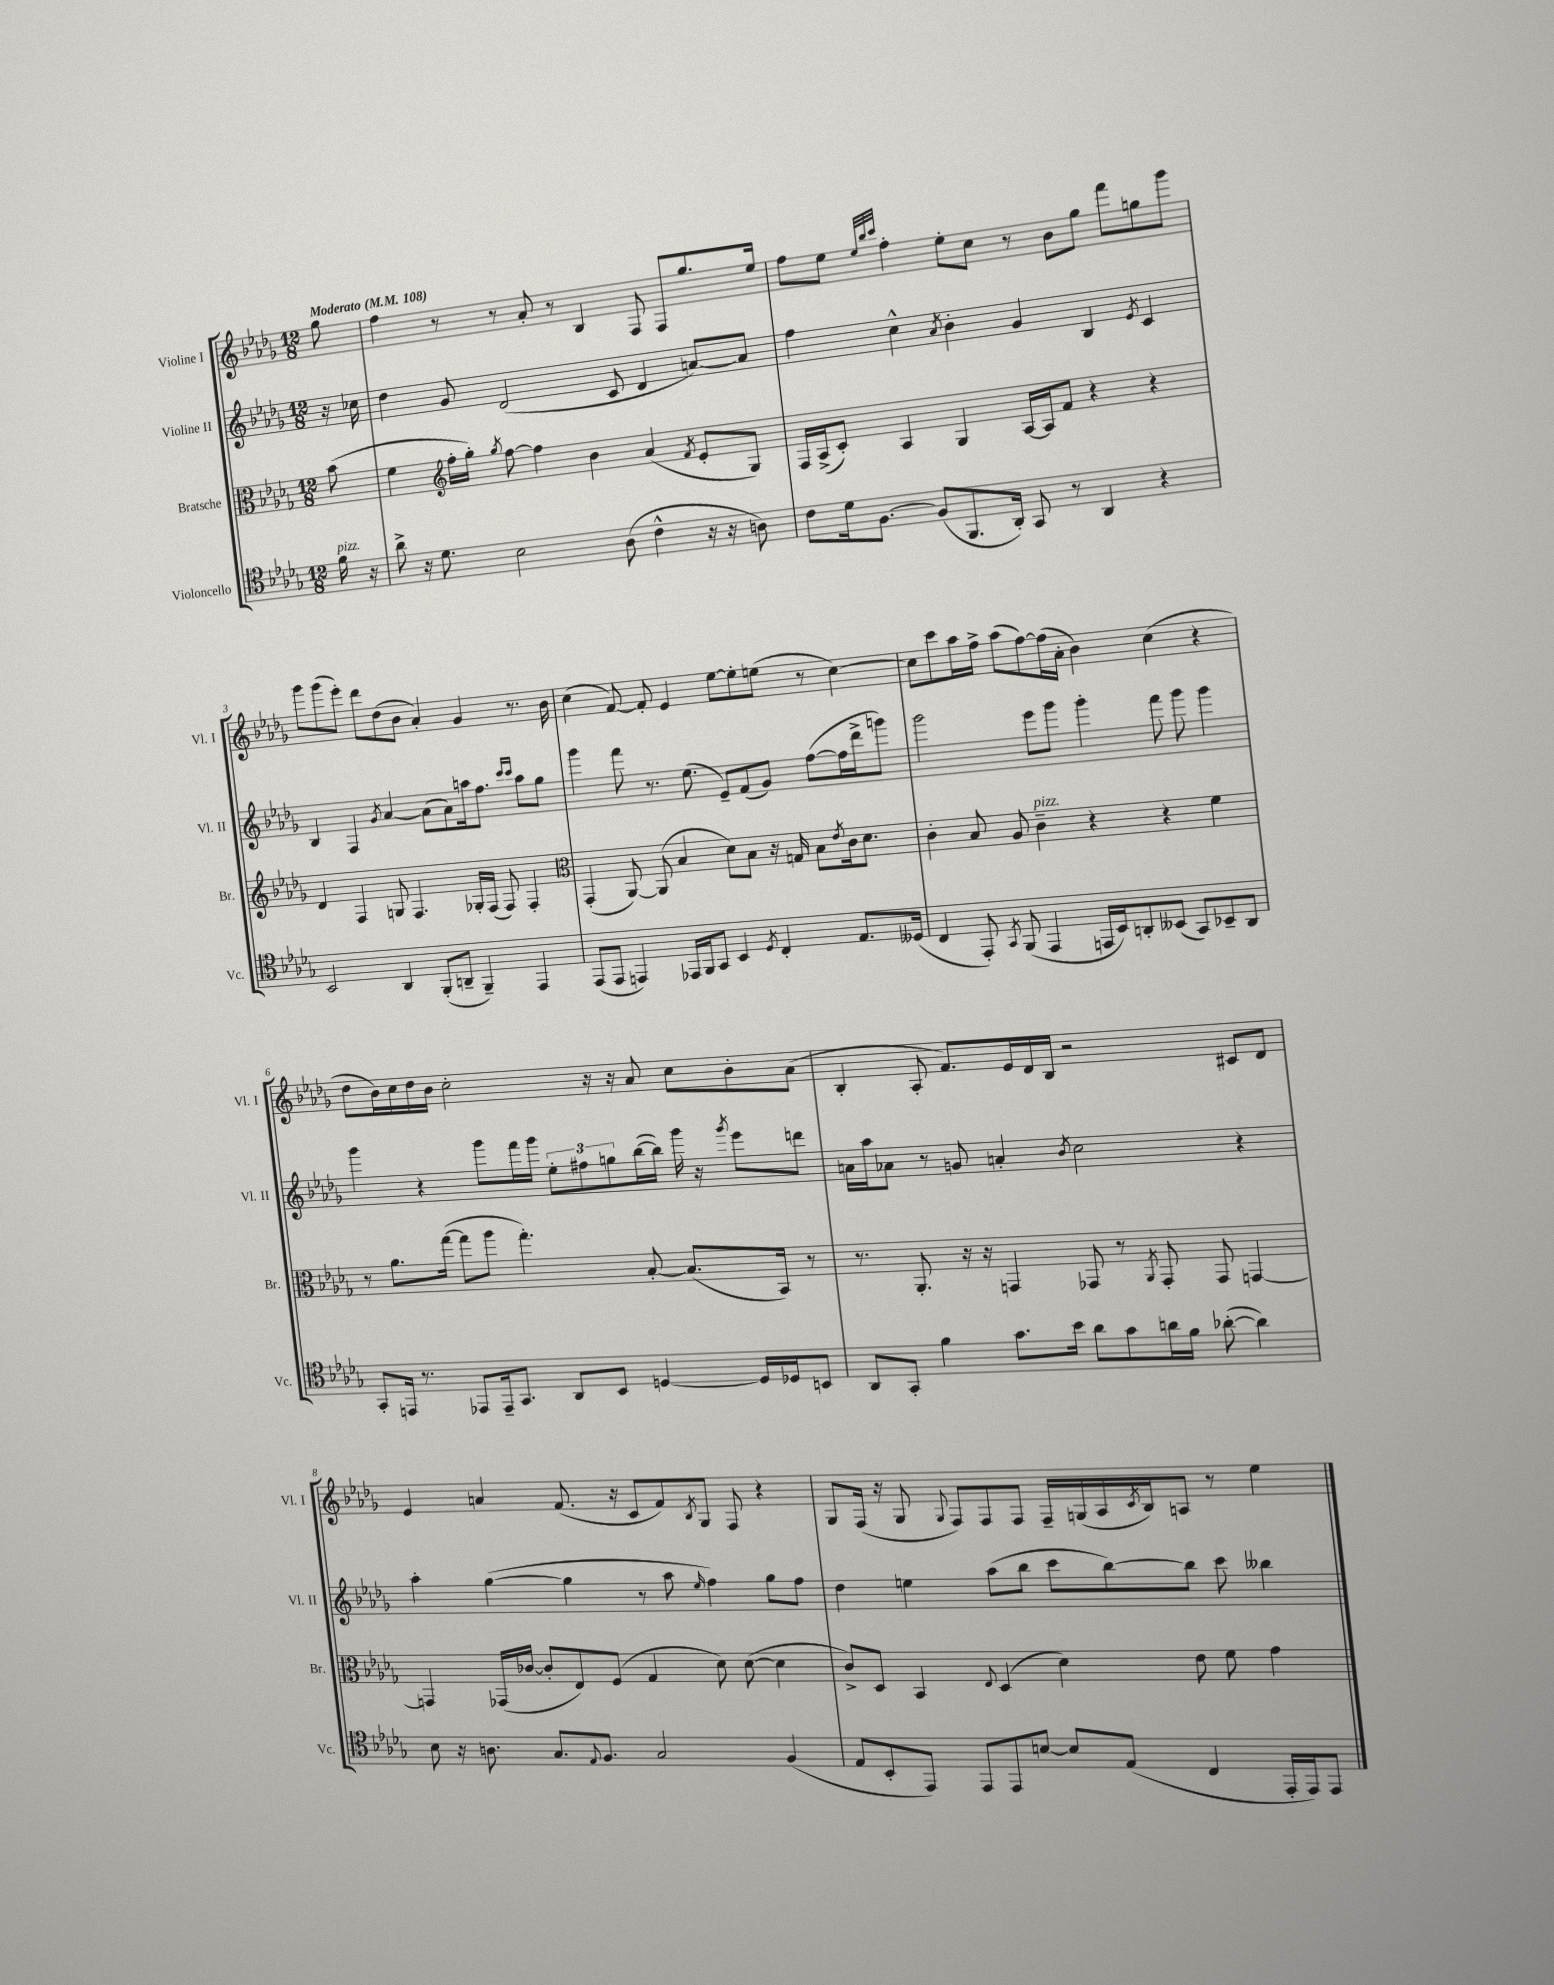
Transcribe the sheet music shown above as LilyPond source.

<<
\new StaffGroup <<
\new Staff = "s0" \with { instrumentName = "Violine I" shortInstrumentName = "Vl. I" } {
    \clef treble \key des \major \numericTimeSignature \time 12/8 \partial 8 \tempo "Moderato" 4 = 108
    ges''8 |
    f''4 r8 r8 aes'8-. r8 bes4 f8 f8 ges''8. ees''16 |
    f''8 ees''8 \grace { ees''32 bes''32 c'''32 } f''4-. ees''8-. c''8 r8 bes'8 ges''8 f'''8 g''8 ges'''8 |
    ges'''8 ges'''8( ees'''8-.) des'''8 des''8( bes'8 aes'4-.) ges'4 r8. bes'16 |
    c''4( f'8~) f'8-. ees'4 ees''8~ ees''8-. e''8( r8 c''4~) |
    c''8 c'''8 aes''16 f''16-> aes''8( f''8~) f''16( aes'16-. bes'4) c''4( r4 |
    des''8 bes'16) c''16 des''16 bes'16 c''2-. r16 r16 aes'8 c''8 bes'8-. aes'8( |
    bes4-. aes8-. f'8.) ees'16 des'16 bes16 r2 cis'8 des'8 |
    ees'4 a'4 f'8.( r16 c'8 f'8) \acciaccatura { bes8 } ges8 f8 r4 |
    ges8 f16( r16 ges8 \appoggiatura { ges8 } f8) f8 f8 f16-- g16( aes16 \acciaccatura { c'8 } bes16) a8 r8 ees''4 \bar "|." |
}
\new Staff = "s1" \with { instrumentName = "Violine II" shortInstrumentName = "Vl. II" } {
    \clef treble \key des \major \numericTimeSignature \time 12/8 \partial 8
    r16 ces''16 |
    des''4 ges'8 des'2( c'8 des'4 a'8~) a'8 |
    f''4 c''4-^ \acciaccatura { aes'8 } bes'4-. ges'4 bes4 \acciaccatura { ees'8 } c'4 |
    bes4 f4 \acciaccatura { ges'8 } aes'4~ aes'8( aes'8) a''16 f''8. \grace { c'''16 c'''16 } a''8 ges''8 |
    ges'''4 f'''8 r8. ees''8.( ees'8--) f'8( ges'8) f''8~( f''16 des'''16-> g'''8) |
    ges'''2 ees'''8 ges'''8 ges'''4-. f'''8 ges'''8 ges'''4 |
    ges'''4 r4 ges'''8 f'''16 ges'''16 \tuplet 3/2 { ees''8-. fis''8 g''8 } bes''16~( bes''16) ges'''16 r16 \acciaccatura { ges'''8 } ees'''8 d'''8 |
    a'16 aes''16 aes'8 r8 g'8 a'4-. \acciaccatura { bes'8 } c''2 r4 |
    aes''4-. ges''4~( ges''4 r8 aes''8 \grace { ees''16 } f''4) ges''8 f''8 |
    des''4 e''4 aes''8( bes''8 c'''8 bes''8~) bes''8 c'''8 beses''4 \bar "|." |
}
\new Staff = "s2" \with { instrumentName = "Bratsche" shortInstrumentName = "Br." } {
    \clef alto \key des \major \numericTimeSignature \time 12/8 \partial 8
    bes'8( |
    f'4 \clef treble f''16-. ges''16-.) \acciaccatura { ges''8 } f''8~ f''4 bes'4 aes'4( \acciaccatura { f'8 } ees'8-. ges8) |
    f16 aes16->( c'8-.) aes4 ges4 aes16~ aes16 f'8 r4 r4 |
    des'4 f4 g8 f4. ges16-. f16( f8) f4-. |
    \clef alto ges,4-.( aes,8~) aes,8( bes4 des'8) bes8 r16 g16 bes8 \acciaccatura { ees'8 } c'16 des'8. |
    c'4-. bes8 aes8 c'4--^\markup { \italic "pizz." } r4 r4 f'4 |
    r8 aes'8. ges''16~( ges''8 aes''8 ges''4.-.) bes8~-. bes8.( bes,16) r8 |
    r8. aes,8.-. r16 r16 g,4 ges,8 r8 \acciaccatura { aes,8 } ges,8-. ges,8 g,4~ |
    g,4 ges,16( ces'16~ ces'8-. ees8) f8( ges4 des'8) des'8~( des'4 |
    c'8->) des8 bes,4 \appoggiatura { ees8 } des4( des'4) ees'8 f'8 ges'4 \bar "|." |
}
\new Staff = "s3" \with { instrumentName = "Violoncello" shortInstrumentName = "Vc." } {
    \clef tenor \key des \major \numericTimeSignature \time 12/8 \partial 8
    f'16^\markup { \italic "pizz." } r16 |
    aes'8-> r16 des'8. bes2 aes8( c'4-^ r16 r16 a8) |
    c'8 des'16 f8.~ f8( f,8. aes,16-.) ges,8 r8 aes,4 r4 |
    bes,2 aes,4 f,8-.( a,8-- f,4--) ees,4 |
    ees,8( ees,8 e,4) ees,16 f,16 ges,8 bes,4 \acciaccatura { des8 } c4-. ees8. deses16( |
    c4 ees,8-.) \acciaccatura { ges,8 } f,8( ees,4 e,16 bes,16) a,8-. beses,8( ges,8) bes,8-- a,8 |
    ges,8-. e,16 r8. ees,8 ees,16-- ges,8. aes,8 bes,8 d4~ d16 des16 b,8 |
    aes,8 ges,8-. f'4 ges'8. bes'16 aes'8 ges'8 a'16 f'16 aes'8~-.( aes'4) |
    bes8 r16 a8. ges8. \appoggiatura { ees8 } f8. ges2 f4( |
    ees8 bes,8-. ees,8) ees,8 ees,8 b8~ b8 ees8( c4 ees,16-. ees,16) ees,8 \bar "|." |
}
>>
>>
